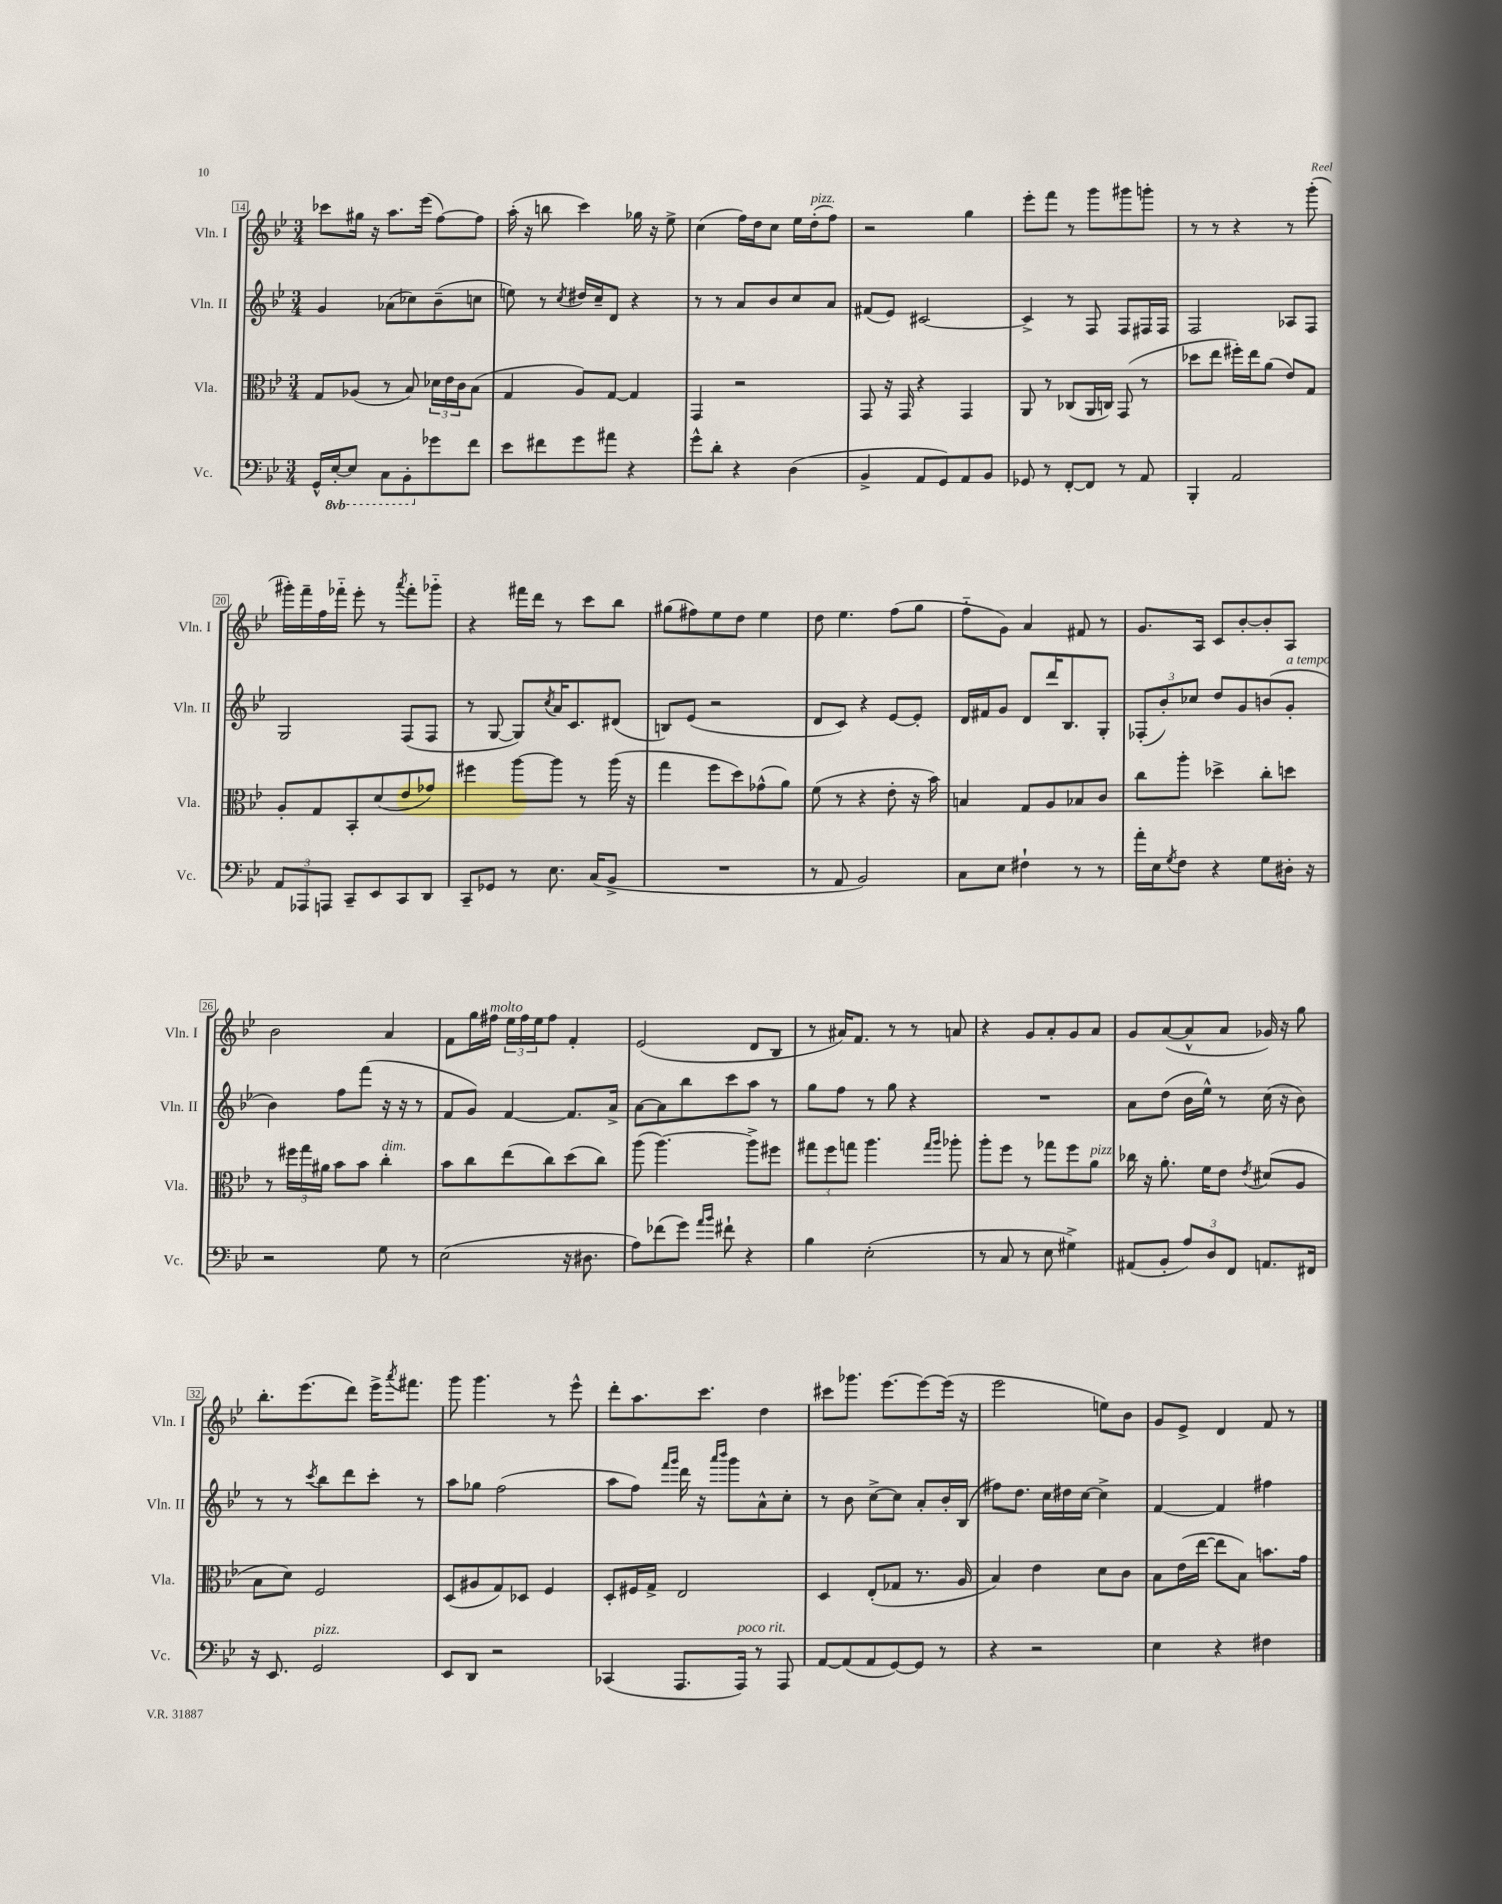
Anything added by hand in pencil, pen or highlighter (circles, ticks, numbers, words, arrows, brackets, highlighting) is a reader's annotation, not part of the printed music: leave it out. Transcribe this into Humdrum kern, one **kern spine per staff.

**kern	**kern	**kern	**kern
*part4	*part3	*part2	*part1
*staff4	*staff3	*staff2	*staff1
*I"Vc.	*I"Vla.	*I"Vln. II	*I"Vln. I
*I'Vc.	*I'Vla.	*I'Vln. II	*I'Vln. I
*clefF4	*clefC3	*clefG2	*clefG2
*k[b-e-]	*k[b-e-]	*k[b-e-]	*k[b-e-]
*M3/4	*M3/4	*M3/4	*M3/4
=14	=14	=14	=14
16GG^^/LL	8G/L	4g/	8ccc-X\L
*8ba	*	*	*
[16EE-'/J	.	.	.
8EE-/J]	(8A-X/J	.	16gg#X\Jk
.	.	.	16r
8CC\L	8r	(8a-X\L	8.aa\L
8BBB-'\	8B-/)	8cc-X\)	.
.	.	.	(16eee-\Jk
*X8ba	*	*	*
8g-X\	24d-X\LL	(8b-~\	[8ff\L)
.	24e-\	.	.
.	24c\J	.	.
8f\J	(8B-\J	8ccn\J	8ff\J]
=15	=15	=15	=15
8e-\L	4G/	8een\)	(16aa'\
.	.	.	16r
8f#X\	.	8r	8bbn\
.	.	8qcc/	.
8g\	8A/L)	16dd#X/LL	4ccc\)
.	.	16cc~/J	.
8a#X\J	[8G/J	8d/J	.
4r	4G/]	4r	16gg-X\
.	.	.	16r
.	.	.	8ee-^\
=16	=16	=16	=16
8g^^\L	4GG/	8r	(4cc\
8d'\J	.	8r	.
4r	2r	8a/L	16ff\LL)
.	.	.	16dd\J
.	.	8b-/	8cc\J
(4D\	.	8cc/	16ee-\LL
!	!	!	!LO:TX:a:i:t=pizz.
.	.	.	(16dd'\J
.	.	8a/J	8ff\J)
=17	=17	=17	=17
4BB-^/	8GG/	(8f#X/L	2r
.	16r	8e-/J)	.
.	16GG/	.	.
8AA/L	4r	[2c#X/	.
8GG/)	.	.	.
8AA/	4GG/	.	4gg\
8BB-/J	.	.	.
=18	=18	=18	=18
8GG-X/	8AA/	4c#^/]	8eee-'\L
8r	8r	.	8fff\J
[8FF'/L	(8C-X/L	8r	8r
8FF/J]	16AA/L	8F/	8ggg\L
.	16Cn/JJ)	.	.
8r	(8GG/	8F/L	8ggg#X\
8AA/	8r	16F#X/L	8gggn'\J
.	.	16F#/JJ	.
=19	=19	=19	=19
4BBB-'/	8dd-X\L	2F/	8r
.	8ee-\J	.	8r
2AA/	16ff#X'\LL)	.	4r
.	16ee-\J	.	.
.	(8a\J	.	.
.	8e-/L)	8A-X/L	8r
.	8G/J	8F/J	(8ggg'\
!!LO:LB:g=z
=20	=20	=20	=20
12AA/L	8A'/L	2G/	16ggg#X'\LL)
.	.	.	16fff~\
12AAA-X/	.	.	.
.	8G/	.	16ff\
12AAAn/J	.	.	.
.	.	.	16fff-X\JJ
8CC~/L	8BB-'/	.	8eee-'\
8EE-/	(8d/	.	8r
.	.	.	8qaaa/
8CC/	8e-/	(8F/L	8fff-'\L
8DD/J	8g-X/J)	8F/J	8ggg-X\J
=21	=21	=21	=21
8CC~/L	4ff#X\	8r	4r
8GG-X/J	.	[8G/	.
8r	[8aa\L	8G/L])	16fff#X\LL
.	.	.	16ddd\JJ
.	.	8qcc/	.
8.E-\	8aa\J]	16a/K	8r
.	.	8.c/	.
.	8r	.	8ccc\L
(16C/KL	.	.	.
8BB-^/J	(16aa\	(8d#X/J	8bb-\J
.	16r	.	.
=22	=22	=22	=22
2.r	4gg\	8Bn/L)	(8gg#X\L
.	.	(8e-/J	8ff#X\)
.	8ff\L	2r	8ee-\
.	8dd\)	.	8dd\J
.	(8g-X^^\	.	4ee-\
.	8a\J)	.	.
=23	=23	=23	=23
8r	(8f\	8d/L	8dd\
8AA/	8r	8c/J)	4.ee-\
2BB-/)	4r	4r	.
.	8e-'\	[8e-/L	(8ff\L
.	16r	8e-'/J]	8gg\J
.	16b-\)	.	.
=24	=24	=24	=24
8C\L	4Bn/	16d/LL	8ff\L
.	.	16f#X/J	.
8E-\J	.	8g/J	8g\J)
4F#X`\	8G/L	8d/L	4a/
.	8A/	16ddd/K	.
.	.	8.B-/	.
8r	8B-X/	.	8f#X/
8r	8c/J	8G'/J	8r
=25	=25	=25	=25
16a'\LL	8cc\L	(12F-X'/L	8.g/L
16E-\J	.	.	.
.	.	12b-'/)	.
8qG/	.	.	.
8F\J	8aa'\J	.	.
.	.	12cc-X/J	.
.	.	.	16A/Jk
4r	4dd-X^\	8dd/L	8c/L
.	.	8g/	[8b-'/
8G\L	8cc'\L	(8bn/	8b-'/]
!	!	!LO:TX:a:i:t=a tempo	!
16D#X'\Jk	8ddn\J	8g'/J	8A/J
16r	.	.	.
!!LO:LB:g=z
=26	=26	=26	=26
2r	8r	4b-\)	2b-\
.	24ff#X\LL	.	.
.	24gg\	.	.
.	24a#X\JJ	.	.
.	8b-\L	8ff\L	.
.	8b-\J	(8fff\J	.
!	!LO:TX:a:i:t=dim.	!	!
8G\	4cc'\	16r	4a/
.	.	16r	.
8r	.	8r	.
=27	=27	=27	=27
(2E-\	8b-\L	8f/L	8f\L
.	8cc\	8g/J)	16gg\L
!	!	!	!LO:TX:a:i:t=molto
.	.	.	16ff#X\JJ
.	(8ee-\	[4f/	24ee-\LL
.	.	.	24ff#\
.	.	.	24ee-\J
.	8cc\)	.	8ff#\J
16r	(8dd\	8.f/L]	4f'/
8.D#X\	.	.	.
.	8cc\J)	.	.
.	.	16a^/Jk	.
=28	=28	=28	=28
8A\L)	(8aa\	[8a\L	(2e-/
(8f-X\	[4.aa\)	8a\]	.
8g\J)	.	8bb-\	.
16qqa/LL	.	.	.
16qqb-/JJ	.	.	.
8f#X`\	.	8ccc\	.
4r	8aa^\L]	8aa\J	8d/L
.	8ff#X\J	8r	8B-/J
=29	=29	=29	=29
4B-\	12gg#X\L	8gg\L	8r
.	12ff\	.	.
.	.	8ff\J	16a#X/KL)
.	12ggn\J	.	.
.	.	.	8.f/J
(2E-'\	4.aa\	8r	.
.	.	8gg\	8r
.	.	4r	8r
.	16qqgg/LL	.	.
.	16qqaa/JJ	.	.
.	8aa-X'\	.	8an/
=30	=30	=30	=30
8r	8aa'\L	2.r	4r
8C/	8ff\J	.	.
8r	8r	.	8g/L
8E-\	8gg-X\L	.	8a'/
4G#X^\)	8ff\	.	8g/
!	!LO:TX:a:i:t=pizz.	!	!
.	8a\J	.	8a/J
=31	=31	=31	=31
(8AA#X/L	16cc-X\	8a\L	8g/L
.	16r	.	.
8BB-'/J	8.a'\	(8dd\J	([8a/
12A/L)	.	16b-\LL	8a^^/]
.	16f\KL	16ee-^^\JJ)	.
12D/	.	.	.
.	8e-\J	8r	8a/J
12FF/J	.	.	.
.	8qe-/	.	.
8.AAn/L	(8d#X/L	(16cc\	16g-X/)
.	.	16r	16r
.	8A/J	8b-\)	8gg\
16FF#X/Jk	.	.	.
!!LO:LB:g=z
=32	=32	=32	=32
16r	8B-\L	8r	8.bb-'\L
8.EE-/	.	.	.
.	8d\J)	8r	.
.	.	.	(8.eee-\
.	.	8qccc/	.
!LO:TX:a:i:t=pizz.	!	!	!
2GG/	2F/	8bb-\L	.
.	.	8ddd\	8ddd\J)
.	.	8ccc'\J	16eee-^\KL
.	.	.	8qaaa/
.	.	.	8.fff#X\J
.	.	8r	.
=33	=33	=33	=33
8EE-/L	(8D/L	8aa\L	8ggg\
8DD/J	8A#X/	8gg-X\J	4.ggg\
2r	8G/)	(2ff\	.
.	8D-X/J	.	.
.	4F/	.	8r
.	.	.	8eee-^^\
=34	=34	=34	=34
(4CC-X/	8D'/L	8aa\L	8ddd'\L
.	16F#X/L	8ff\J)	8.aa\
.	16G^/JJ	.	.
.	.	16qqfff/LL	.
.	.	16qqggg/JJ	.
8.AAA/L	2E-/	16ddd\	.
.	.	16r	8.ccc\J
.	.	16qqaaa/LL	.
.	.	16qqbbb-/JJ	.
.	.	8ggg\L	.
!LO:TX:a:i:t=poco rit.	!	!	!
16AAA/Jk)	.	.	.
8r	.	8a^^\	4dd\
8AAA/	.	8cc'\J	.
=35	=35	=35	=35
[8AA/L	4D/	8r	8ccc#X\L
(8AA/]	.	8b-\	8.ggg-X\J
8AA/	(8E-'/L	[8cc^\L	.
.	.	.	[8.eee-\L
[8GG/)	8G-X/J	8cc\J]	.
8GG/J]	8.r	8a'/L	8eee-\_
8r	.	16b-'/L	(16eee-\Jk]
.	16A/	(16B-/JJ	16r
=36	=36	=36	=36
4r	4B-/)	8ff#X\L)	2eee-\
.	.	8.dd\J	.
2r	4e-\	.	.
.	.	16cc\LL	.
.	.	16dd#X\	.
.	.	[16cc\JJ	.
.	8d\L	4cc^\]	8een\L)
.	8c\J	.	8b-\J
=37	=37	=37	=37
4E-\	8B-\L	[4f/	8g/L
.	(16e-\L	.	8e-^/J
.	[16ee-\JJ	.	.
4r	8ee-\L]	4f/]	4d/
.	8B-\J)	.	.
4F#X\	8.bn\L	4ff#X\	8f/
.	.	.	8r
.	16g\Jk	.	.
==	==	==	==
*-	*-	*-	*-
